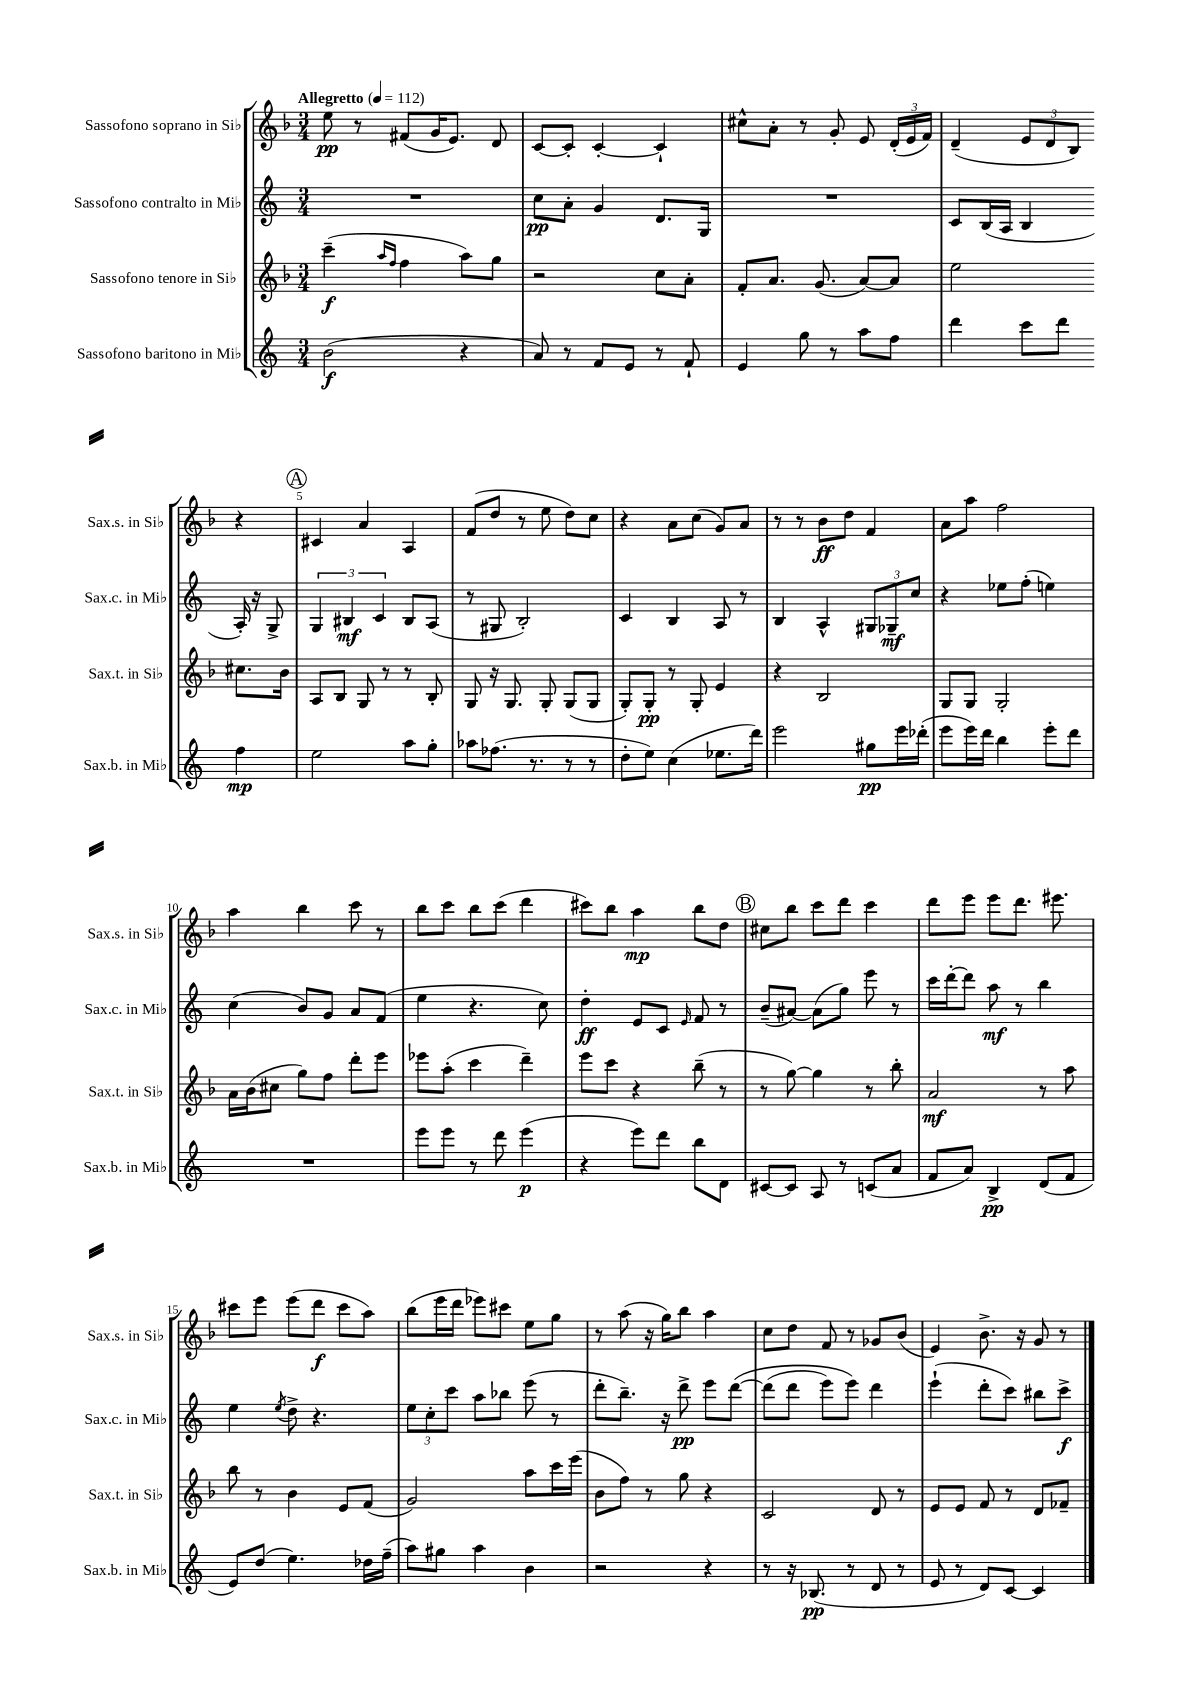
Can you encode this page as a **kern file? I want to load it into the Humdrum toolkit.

**kern	**kern	**kern	**kern
*staff4	*staff3	*staff2	*staff1
*clefG2	*clefG2	*clefG2	*clefG2
*k[]	*k[b-]	*k[]	*k[b-]
*M3/4	*M3/4	*M3/4	*M3/4
*MM112	*MM112	*MM112	*MM112
(2b	(4ccc~	2.r	8ee
.	.	.	8r
.	16qqaa	.	.
.	16qqff	.	.
.	4ff	.	(8f#
.	.	.	16g
.	.	.	8.e)
4r	8aa)	.	.
.	8gg	.	8d
=	=	=	=
8a)	2r	8cc	[8c
8r	.	8a'	8c']
8f	.	4g	[4c'
8e	.	.	.
8r	8cc	8.d	4c`]
8f`	8a'	.	.
.	.	16G	.
=	=	=	=
4e	8f'	2.r	8cc#^^
.	8.a	.	8a'
8gg	.	.	8r
.	(8.g	.	.
8r	.	.	8g'
8aa	[8a)	.	8e
8ff	8a]	.	(24d'
.	.	.	24e
.	.	.	24f)
=	=	=	=
4ddd	2ee	8c	(4d~
.	.	(16B	.
.	.	16A	.
8ccc	.	4B	12e
.	.	.	12d
8ddd	.	.	.
.	.	.	12B-)
4ff	8.cc#	16A')	4r
.	.	16r	.
.	.	8G^	.
.	16b-	.	.
=	=	=	=
2ee	8A	6G	4c#
.	8B-	.	.
.	.	6B#	.
.	8G	.	4a
.	.	6c	.
.	8r	.	.
8aa	8r	8B#	4A
8gg'	8B-'	(8A	.
=	=	=	=
8aa-	8G	8r	(8f
(8.ff-	16r	8G#	8dd
.	8.G	.	.
.	.	2B')	8r
8.r	.	.	.
.	8G'	.	8ee
8r	(8G	.	8dd)
8r	8G	.	8cc
=	=	=	=
8dd'	8G')	4c	4r
8ee)	8G'	.	.
(4cc	8r	4B	8a
.	8G'	.	(8cc
8.ee-	4e	8A	8g)
.	.	8r	8a
16ddd)	.	.	.
=	=	=	=
2eee	4r	4B	8r
.	.	.	8r
.	2B-	4A^^	8b-
.	.	.	8dd
8gg#	.	12G#	4f
.	.	12G-~	.
16eee	.	.	.
.	.	12cc	.
(16ddd-'	.	.	.
=	=	=	=
8eee	8G	4r	8a
16eee)	8G	.	8aa
16ddd	.	.	.
4bb	2G'	8ee-	2ff
.	.	(8ff'	.
8eee'	.	4ee)	.
8ddd	.	.	.
=	=	=	=
2.r	16a	(4cc	4aa
.	(16b-	.	.
.	8cc#	.	.
.	8gg)	8b)	4bb-
.	8ff	8g	.
.	8ddd'	8a	8ccc
.	8eee	(8f	8r
=	=	=	=
8eee	8eee-	4ee	8bb-
8eee	(8aa'	.	8ccc
8r	4ccc	4.r	8bb-
8ddd	.	.	(8ccc
(4eee	4ddd~)	.	4ddd
.	.	8cc)	.
=	=	=	=
4r	8eee	4dd'	8ccc#)
.	8ccc	.	8bb-
8eee)	4r	8e	4aa
8ddd	.	8c	.
.	.	16qqe	.
8bb	(8bb-~	8f	8bb-
8d	8r	8r	8dd
=	=	=	=
[8c#	8r	(8b~	8cc#
8c#]	[8gg)	[8a#)	8bb-
8A	4gg]	(8a#]	8ccc
8r	.	8gg)	8ddd
(8c	8r	8eee	4ccc
8a	8bb-'	8r	.
=	=	=	=
8f	2a	16ccc	8ddd
.	.	[16ddd'	.
8a)	.	8ddd]	8eee
4B^	.	8aa	8eee
.	.	8r	8.ddd
(8d	8r	4bb	.
.	.	.	8.eee#
8f	8aa	.	.
=	=	=	=
8e)	8bb-	4ee	8ccc#
(8dd	8r	.	8eee
.	.	8qee	.
4.ee)	4b-	8dd^	(8eee
.	.	4.r	8ddd
.	8e	.	8ccc#
16dd-	(8f	.	8aa)
(16ff~	.	.	.
=	=	=	=
8aa)	2g)	12ee	(8bb-
.	.	12cc'	.
8gg#	.	.	16eee
.	.	12ccc	.
.	.	.	16ddd
4aa	.	8aa	8eee-)
.	.	8bb-	8ccc#
4b	8aa	(8eee	8ee
.	16ccc	8r	8gg
.	(16eee	.	.
=	=	=	=
2r	8b-	8ddd'	8r
.	8ff)	8.bb~)	(8aa
.	8r	.	16r
.	.	16r	16gg)
.	8gg	8ddd^	8bb-
4r	4r	8eee	4aa
.	.	&([8ddd	.
=	=	=	=
8r	2c	(8ddd]	8cc
16r	.	8ddd	8dd
(8.B-	.	.	.
.	.	8eee)	8f
8r	.	8eee&)	8r
8d	8d	4ddd	8g-
8r	8r	.	(8b-
=	=	=	=
8e	8e	(4eee`	4e)
8r	8e	.	.
8d)	8f	8ddd'	8.b-^
[8c	8r	8ccc)	.
.	.	.	16r
4c]	8d	8bb#	8g
.	8f-~	8ccc^	8r
==	==	==	==
*-	*-	*-	*-
